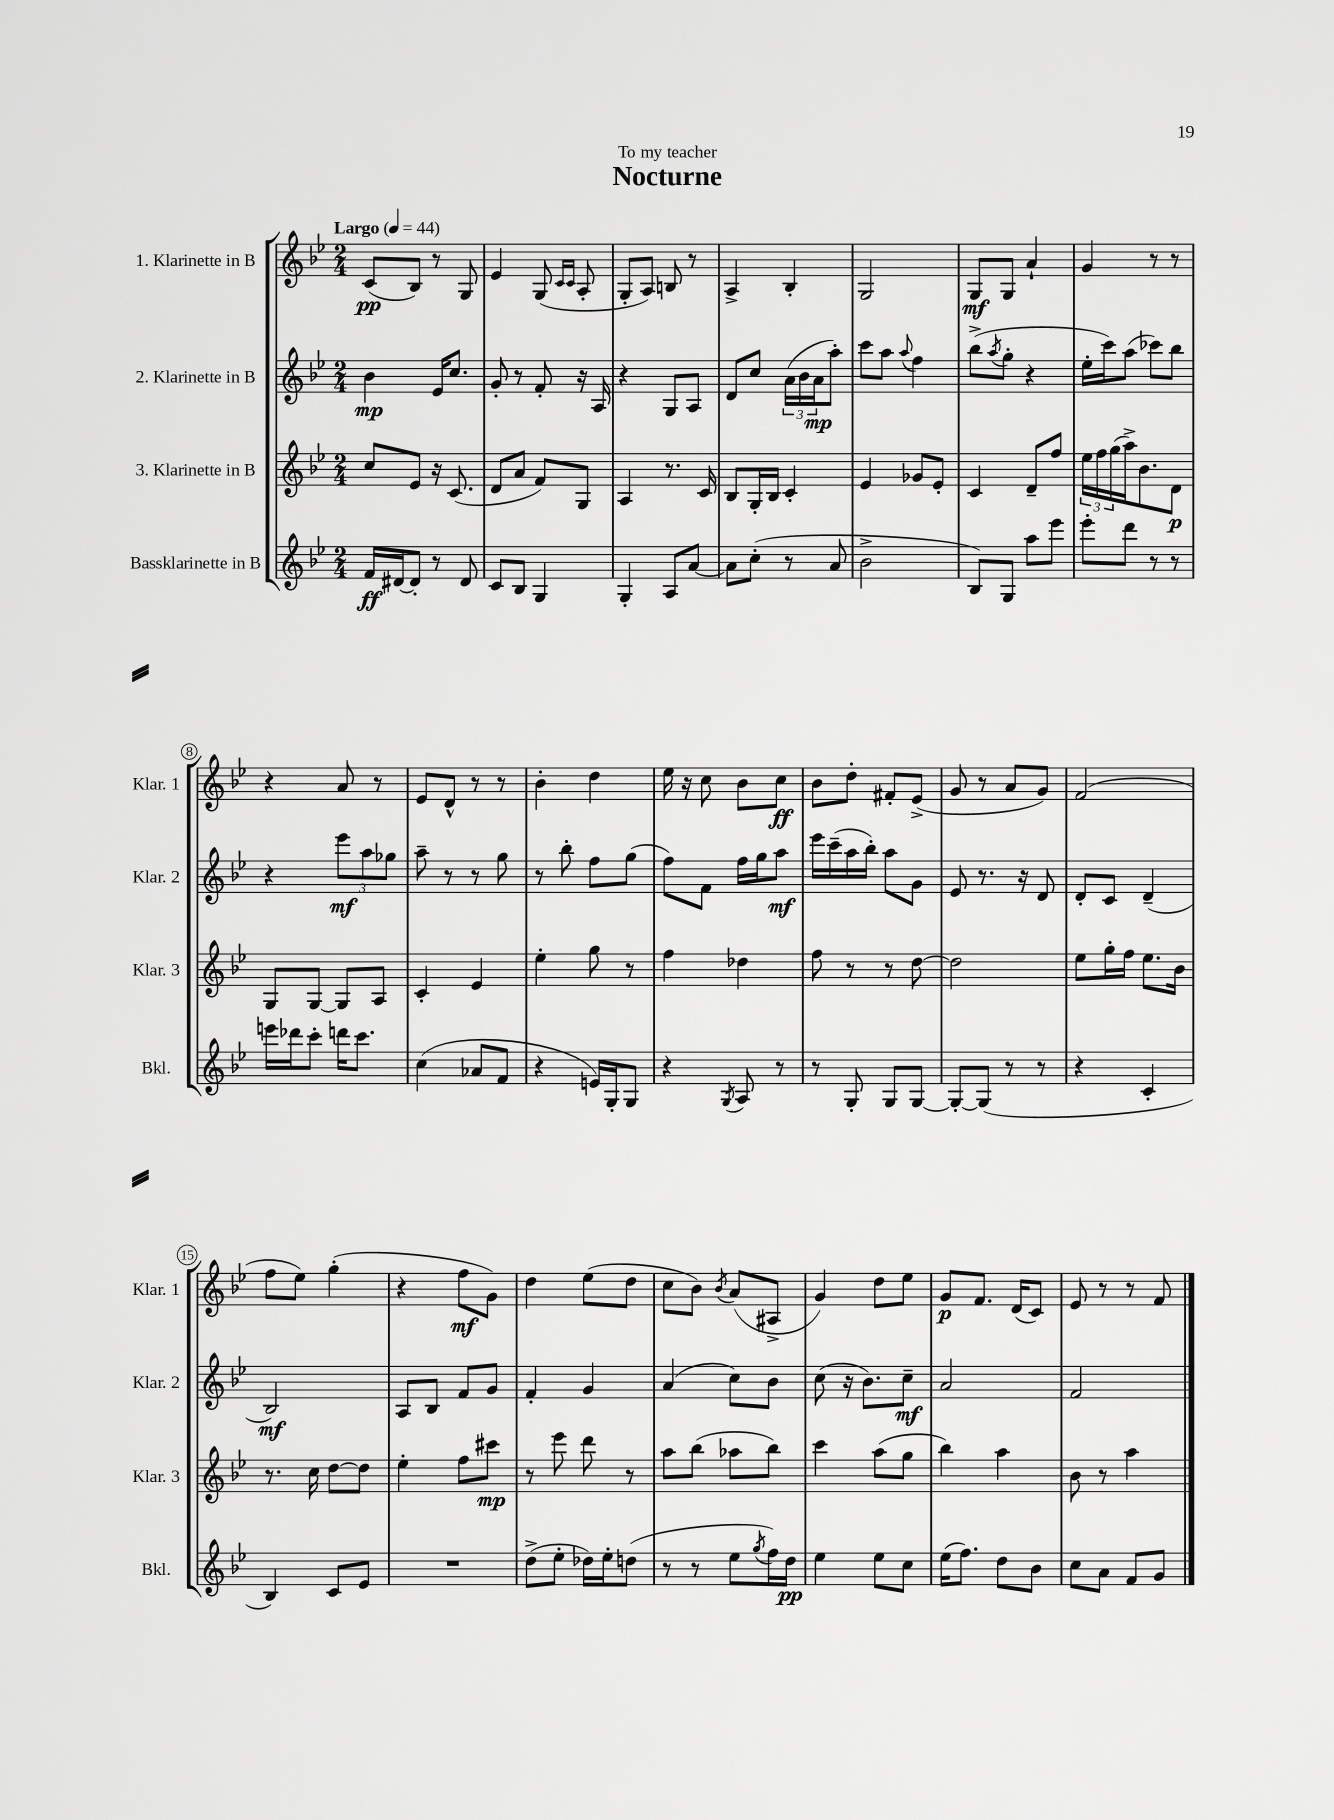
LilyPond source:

\header { title = "Nocturne" dedication = "To my teacher" }
<<
\new StaffGroup <<
\new Staff = "s0" \with { instrumentName = "1. Klarinette in B" shortInstrumentName = "Klar. 1" } {
    \clef treble \key bes \major \numericTimeSignature \time 2/4 \tempo "Largo" 4 = 44
    c'8\pp( bes8) r8 g8 |
    ees'4 g8( \grace { c'16 c'16 } a8-. |
    g8-. a8) b8 r8 |
    a4-> bes4-. |
    g2 |
    g8\mf g8 a'4-! |
    g'4 r8 r8 |
    r4 a'8 r8 |
    ees'8 d'8-^ r8 r8 |
    bes'4-. d''4 |
    ees''16 r16 c''8 bes'8 c''8\ff |
    bes'8 d''8-. fis'8-. ees'8->( |
    g'8 r8 a'8 g'8) |
    f'2( |
    f''8 ees''8) g''4-.( |
    r4 f''8\mf g'8) |
    d''4 ees''8( d''8 |
    c''8 bes'8) \acciaccatura { bes'8 } a'8( ais8-> |
    g'4) d''8 ees''8 |
    g'8\p f'8. d'16( c'8) |
    ees'8 r8 r8 f'8 \bar "|." |
}
\new Staff = "s1" \with { instrumentName = "2. Klarinette in B" shortInstrumentName = "Klar. 2" } {
    \clef treble \key bes \major \numericTimeSignature \time 2/4
    bes'4\mp ees'16 c''8. |
    g'8-. r8 f'8-. r16 a16 |
    r4 g8 a8 |
    d'8 c''8 \tuplet 3/2 { a'16( bes'16 a'16\mp } a''8-.) |
    c'''8 a''8 \appoggiatura { a''8 } f''4 |
    bes''8->( \acciaccatura { a''8 } g''8-. r4 |
    ees''16-. c'''16) a''8( ces'''8) bes''8 |
    r4 \tuplet 3/2 { ees'''8\mf a''8 ges''8 } |
    a''8-- r8 r8 g''8 |
    r8 bes''8-. f''8 g''8( |
    f''8) f'8 f''16 g''16 a''8\mf |
    ees'''16 c'''16--( a''16 bes''16-.) a''8 g'8 |
    ees'8 r8. r16 d'8 |
    d'8-. c'8 d'4--( |
    bes2\mf) |
    a8 bes8 f'8 g'8 |
    f'4-. g'4 |
    a'4( c''8) bes'8 |
    c''8( r16 bes'8.) c''8--\mf |
    a'2 |
    f'2 \bar "|." |
}
\new Staff = "s2" \with { instrumentName = "3. Klarinette in B" shortInstrumentName = "Klar. 3" } {
    \clef treble \key bes \major \numericTimeSignature \time 2/4
    c''8 ees'8 r16 c'8.( |
    d'8 a'8 f'8) g8 |
    a4 r8. c'16 |
    bes8 g16-. bes16 c'4-. |
    ees'4 ges'8 ees'8-. |
    c'4 d'8-- f''8 |
    \tuplet 3/2 { ees''16 f''16 g''16( } a''16->) bes'8. d'8\p |
    g8 g8~ g8 a8 |
    c'4-. ees'4 |
    ees''4-. g''8 r8 |
    f''4 des''4 |
    f''8 r8 r8 d''8~ |
    d''2 |
    ees''8 g''16-. f''16 ees''8. bes'16 |
    r8. c''16 d''8~ d''8 |
    ees''4-. f''8 cis'''8\mp |
    r8 ees'''8 d'''8 r8 |
    a''8 bes''8( aes''8 bes''8) |
    c'''4 a''8( g''8 |
    bes''4) a''4 |
    bes'8 r8 a''4 \bar "|." |
}
\new Staff = "s3" \with { instrumentName = "Bassklarinette in B" shortInstrumentName = "Bkl." } {
    \clef treble \key bes \major \numericTimeSignature \time 2/4
    f'16\ff dis'16~ dis'8-. r8 dis'8 |
    c'8 bes8 g4 |
    g4-. a8 a'8~ |
    a'8 c''8-.( r8 a'8 |
    bes'2-> |
    bes8) g8 a''8 ees'''8 |
    ees'''8-. d'''8 r8 r8 |
    e'''16 des'''16 c'''8-. d'''16 c'''8. |
    c''4( aes'8 f'8 |
    r4 e'16) g16-. g8 |
    r4 \acciaccatura { g8 } a8 r8 |
    r8 g8-. g8 g8~ |
    g8~-. g8( r8 r8 |
    r4 c'4-. |
    bes4) c'8 ees'8 |
    R2 |
    d''8->( ees''8-. des''16) ees''16-. d''8( |
    r8 r8 ees''8 \acciaccatura { g''8 } f''16) d''16\pp |
    ees''4 ees''8 c''8 |
    ees''16( f''8.) d''8 bes'8 |
    c''8 a'8 f'8 g'8 \bar "|." |
}
>>
>>
\layout { \context { \Score \override BarNumber.stencil = #(make-stencil-circler 0.1 0.3 ly:text-interface::print) } }
